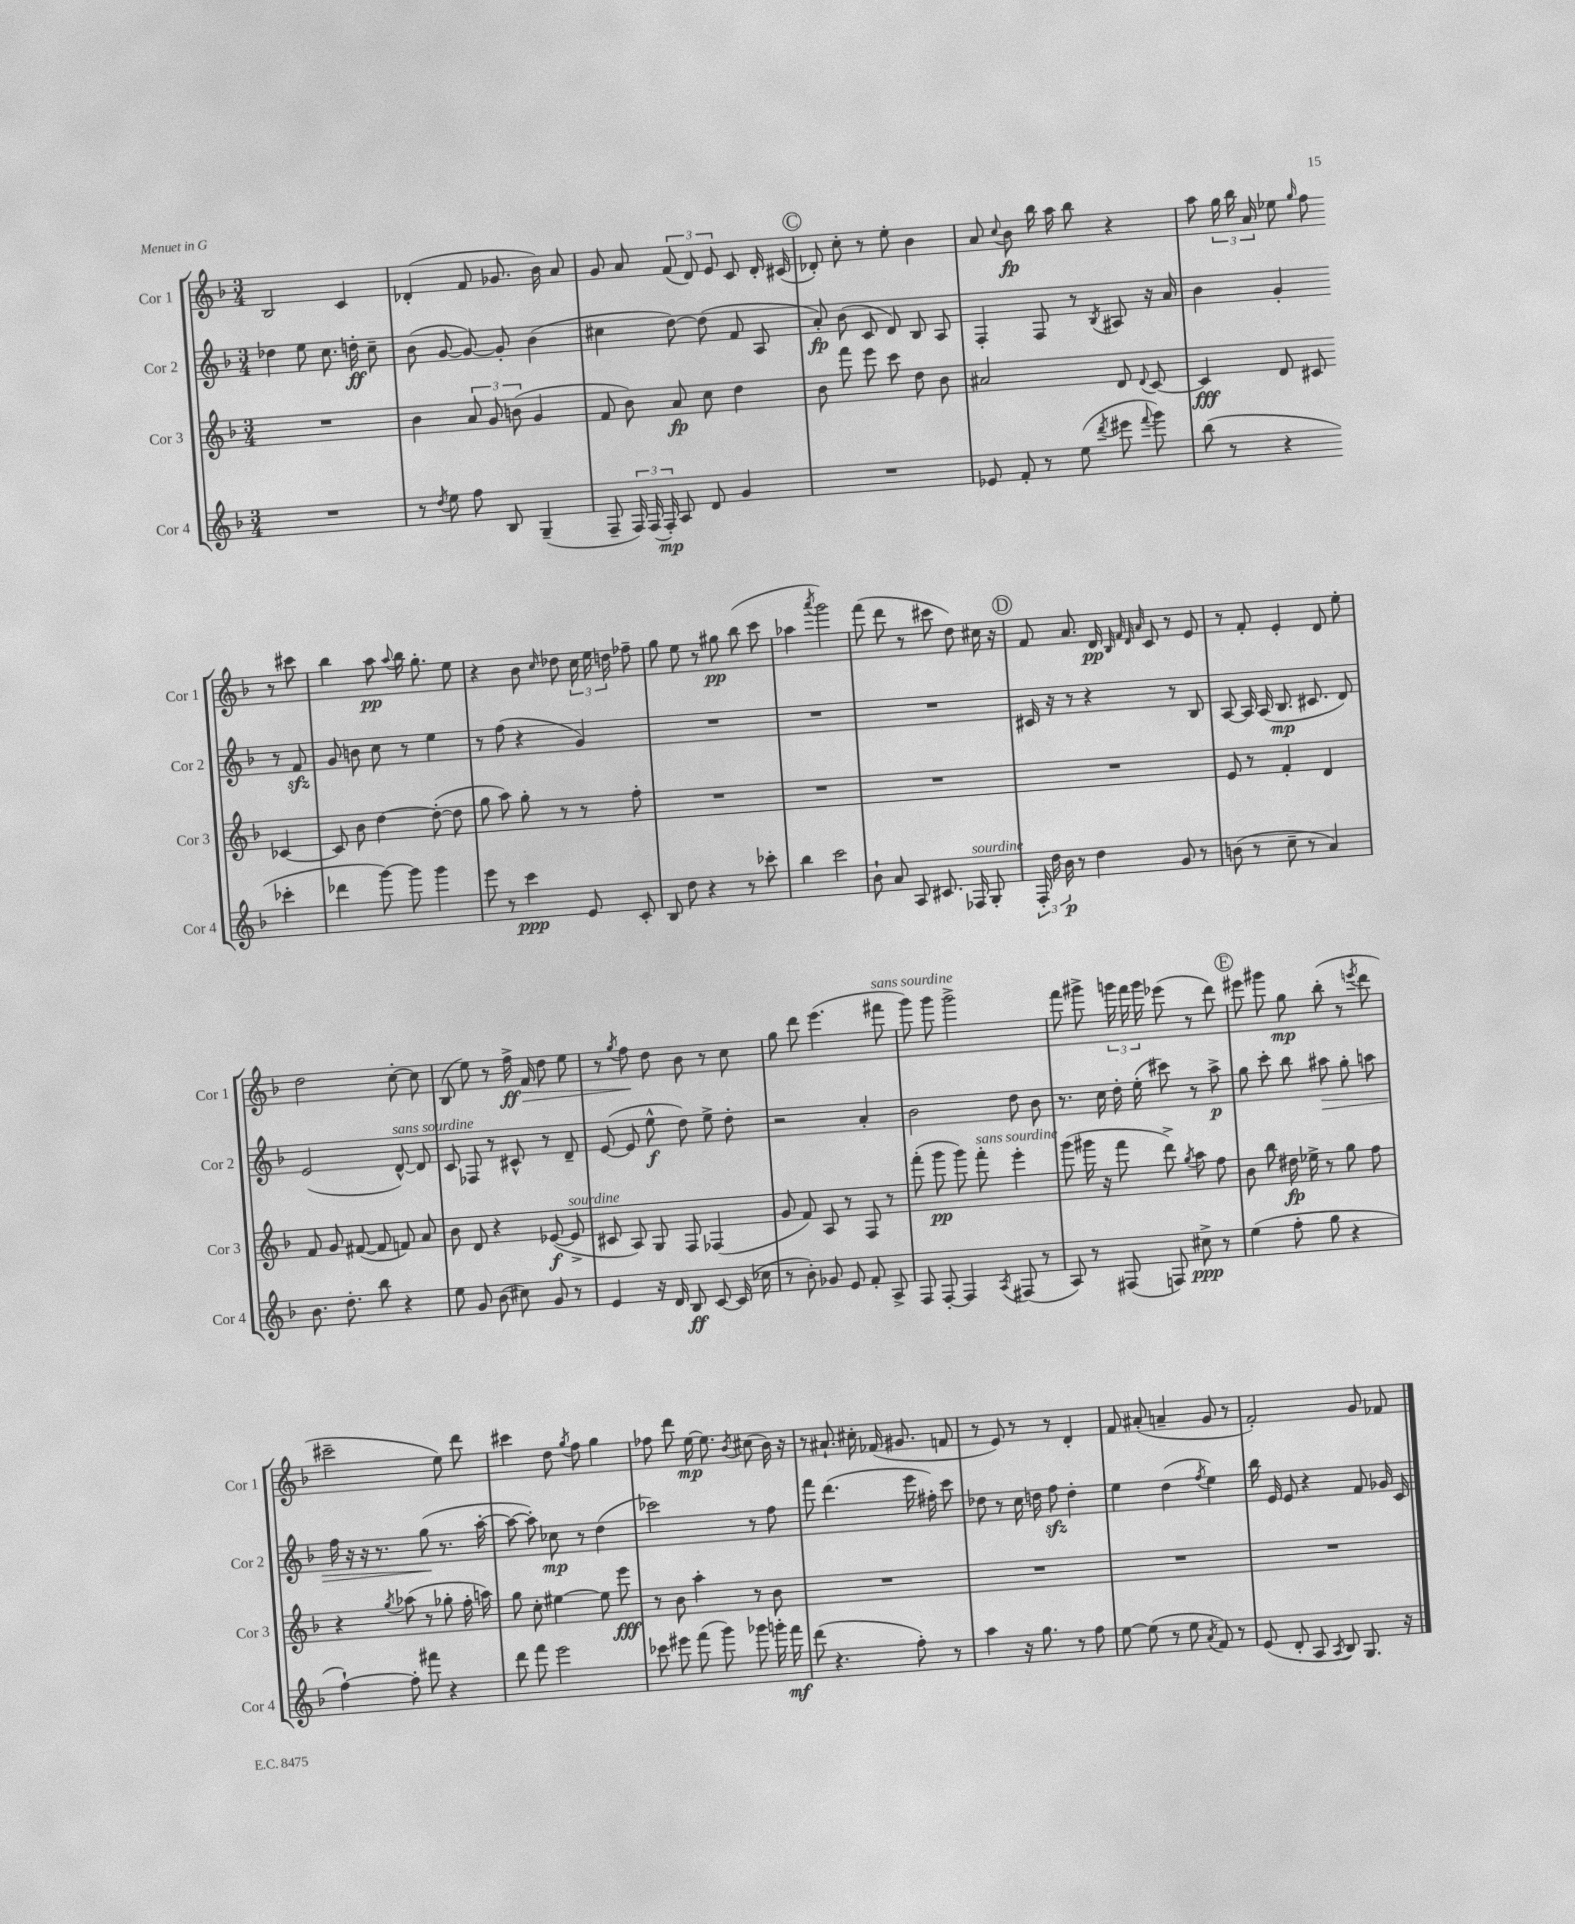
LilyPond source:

<<
\new StaffGroup <<
\new Staff = "s0" \with { instrumentName = "Cor 1" shortInstrumentName = "Cor 1" } {
    \clef treble \key f \major \numericTimeSignature \time 3/4
    \autoBeamOff bes2 c'4 |
    des'4-.( f'8 ges'8. bes'16) a'8 |
    g'8 a'8 \tuplet 3/2 { f'8( d'8) e'8 } c'8 d'16-. cis'16( |
    \mark \markup { \circle "C" } des'8-.) c''8-. r8 e''8-. bes'4 |
    a'8 \appoggiatura { c''8 } bes'8\fp bes''16 a''16 bes''8 r4 |
    a''8 \tuplet 3/2 { g''16 bes''16 a'16 } ees''8 \grace { g''16 } f''8 r8 cis'''8 |
    bes''4 a''8\pp \appoggiatura { a''8 } bes''16 g''8.-. e''8 |
    r4 bes'8 \grace { c''16 } des''8 \tuplet 3/2 { c''16 e''16 d''16 } fes''8-- |
    g''8 e''8 r8 gis''8\pp bes''8( c'''8 |
    aes''4 \acciaccatura { a'''8 } g'''2) |
    f'''8( d'''8 r8 cis'''8 d''8) cis''16 r16 |
    \mark \markup { \circle "D" } f'8 a'8. d'16\pp \grace { bes32 f'32 d'32 a'32 } c'8 r8 e'8 |
    r8 f'8-. e'4-. d'8 e''8-. |
    d''2 c''8~-. c''8 |
    bes8( e''8) r8 f''16->\ff f'16\> d''8 e''8 |
    r8 \acciaccatura { g''8 } f''8\! d''8 bes'8 r8 c''8 |
    g''8 d'''8 e'''4.( fis'''8^\markup { \italic "sans sourdine" } |
    g'''8) g'''8 g'''2-> |
    f'''8 gis'''8-> \tuplet 3/2 { g'''16 f'''16 g'''16 } ees'''8( r8 d'''8) |
    \mark \markup { \circle "E" } eis'''8 gis'''8 g''8\mp bes''8-.( r8 \acciaccatura { e'''8 } d'''8 |
    cis'''2-- e''8) d'''8 |
    cis'''4 d''8 \acciaccatura { g''8 } f''8 g''4 |
    fes''8 d'''8 e''16~\mp e''8. \acciaccatura { bes'8 } cis''8( bes'16) r16 |
    r8 ais'8.-! cis''16-. fes'16( gis'8. f'8 |
    r8 e'8) r8 r8 d'4-. |
    f'8 ais'8-.( a'4-- g'8 r8 |
    f'2-.) g'8 fes'8 \bar "|." |
}
\new Staff = "s1" \with { instrumentName = "Cor 2" shortInstrumentName = "Cor 2" } {
    \clef treble \key f \major \numericTimeSignature \time 3/4
    \autoBeamOff des''4 e''8 c''8. d''16-.\ff c''8-- |
    bes'8( g'8~ g'8~) g'8-. bes'4( |
    cis''4 d''8~) d''8( f'8 a8 |
    \mark \markup { \circle "C" } a'8-.\fp) bes'8( c'8 d'8) bes8 a8 |
    f4-. f8 r8 \acciaccatura { bes8 } ais8 r16 a'16 |
    bes'4 g'4-. r8 f'8\sfz |
    g'8 b'8 c''8 r8 e''4 |
    r8 f''8( r4 g'4) |
    R2. |
    R2. |
    R2. |
    \mark \markup { \circle "D" } cis'16 r16 r8 r4 r8 bes8 |
    a8~ a16 a16( bes8.\mp cis'8. d'8) |
    e'2( d'8~-^^\markup { \italic "sans sourdine" }) d'8 |
    c'8 fes8 r8 cis'8-^ r8 d'8-- |
    e'8~( e'8 e''8-^\f d''8) e''8-> d''8-. |
    r2 a'4-. |
    bes'2 d''8 bes'8 |
    r8. c''16 d''16-. e''16-.( cis'''8) r8 a''8->\p |
    \mark \markup { \circle "E" } g''8 c'''8-. bes''8 ais''8\> g''8-. a''8 |
    f''16 r16 r16 r8. g''8\!( r8. a''16~-. |
    a''8~ a''8-.) ces''8\mp r8 d''4( |
    ces'''2) r8 f''8 |
    f'''8 d'''4.( e'''16 fis''16-.) c'''8 |
    des''8 r8 c''16 d''16 f''8\sfz d''4-. |
    e''4 d''4( \acciaccatura { f''8 } e''4) |
    bes''16 e'16 e'8 r4 f'8 ges'16 c'16 \bar "|." |
}
\new Staff = "s2" \with { instrumentName = "Cor 3" shortInstrumentName = "Cor 3" } {
    \clef treble \key f \major \numericTimeSignature \time 3/4
    \autoBeamOff R2. |
    bes'4 \tuplet 3/2 { a'8 g'8 b'8( } g'4 |
    f'8 bes'8) a'8\fp c''8 d''4 |
    \mark \markup { \circle "C" } bes'8 f'''8 e'''8 c'''8 d''8 bes'8 |
    ais'2 d'8 \appoggiatura { d'8 } c'8~ |
    c'4\fff d'8 cis'8 ces'4~ |
    ces'8 bes'8 d''4~ d''8~-.( d''8 |
    g''8 a''8) g''8-. r8 r8 f''8-. |
    R2. |
    R2. |
    R2. |
    \mark \markup { \circle "D" } R2. |
    e'8 r8 f'4-. d'4 |
    f'8 g'8 fis'8~( fis'8 f'8) a'8 |
    bes'8 d'8 r4 ees'8~\f( ees'8->^\markup { \italic "sourdine" } |
    cis'8 a8) g8 f8 fes4( |
    g'8 f'8) a8 r8 f8 r8 |
    f'''8-.( g'''8\pp g'''8) f'''8-.^\markup { \italic "sans sourdine" } e'''4-. |
    g'''8( gis'''16 r16 f'''8 d'''8->) \acciaccatura { g''8 } a''8 f''8 |
    \mark \markup { \circle "E" } bes'8 bes''8 dis''16\fp ees''16-> r8 g''8 f''8 |
    r4 \acciaccatura { g''8 } aes''8( r8 ges''8-. f''16-. a''16) |
    g''8 c''8-. eis''4~ eis''8 e'''8\fff |
    r8 bes'8 a''4-. r8 bes'8 |
    R2. |
    R2. |
    R2. |
    R2. \bar "|." |
}
\new Staff = "s3" \with { instrumentName = "Cor 4" shortInstrumentName = "Cor 4" } {
    \clef treble \key f \major \numericTimeSignature \time 3/4
    \autoBeamOff R2. |
    r8 \acciaccatura { d''8 } e''8 f''8 bes8 g4--( |
    f8-- \tuplet 3/2 { f16) f16( f16-.\mp) } a8 d'8 g'4 |
    \mark \markup { \circle "C" } R2. |
    ees'8 f'8-. r8 e''8( \acciaccatura { d'''8 } eis'''8 \appoggiatura { f'''8 } g'''8) |
    bes''8( r8 r4 ces'''4-. |
    des'''4 g'''8~) g'''8 g'''4 |
    e'''8 r8 c'''4\ppp e'8 c'8-. |
    bes8 d''8 r4 r8 ces'''8-. |
    bes''4 c'''2 |
    bes'8-! a'8 a8 cis'8. fes16^\markup { \italic "sourdine" } g8-. |
    \mark \markup { \circle "D" } \tuplet 3/2 { f16-. d''16 bes'16\p } r8 d''4 g'8 r8 |
    b'8( r8 c''8-- r8 a'4) |
    bes'8. d''8.-. bes''8 r4 |
    e''8 g'8 bes'8( cis''8) g'8 r8 |
    e'4 r16 d'16 bes8\ff c'8~ c'16( ces''16 |
    r8 bes'8-.) ges'8 e'8 f'8-. a8-> |
    f8 f8~-. f4 \acciaccatura { a8 } fis8( r8 |
    a8) r8 fis8( f8) cis''8->\ppp r8 |
    \mark \markup { \circle "E" } e''4( f''8-. g''8 r4 |
    f''4~-!) f''8-. fis'''8 r4 |
    d'''8 f'''8 e'''2 |
    ces'''8 eis'''8 f'''8( g'''8) ges'''8 g'''16-. f'''16\mf |
    d'''8( r4. f''8-.) r8 |
    a''4 r16 g''8. r8 f''8 |
    e''8~ e''8( r8 e''8 \acciaccatura { a'8 } f'8) r8 |
    e'8( d'8-. a8 \acciaccatura { a8 } bes8) g8. r16 \bar "|." |
}
>>
>>
\layout { \context { \Score \remove "Bar_number_engraver" } }
